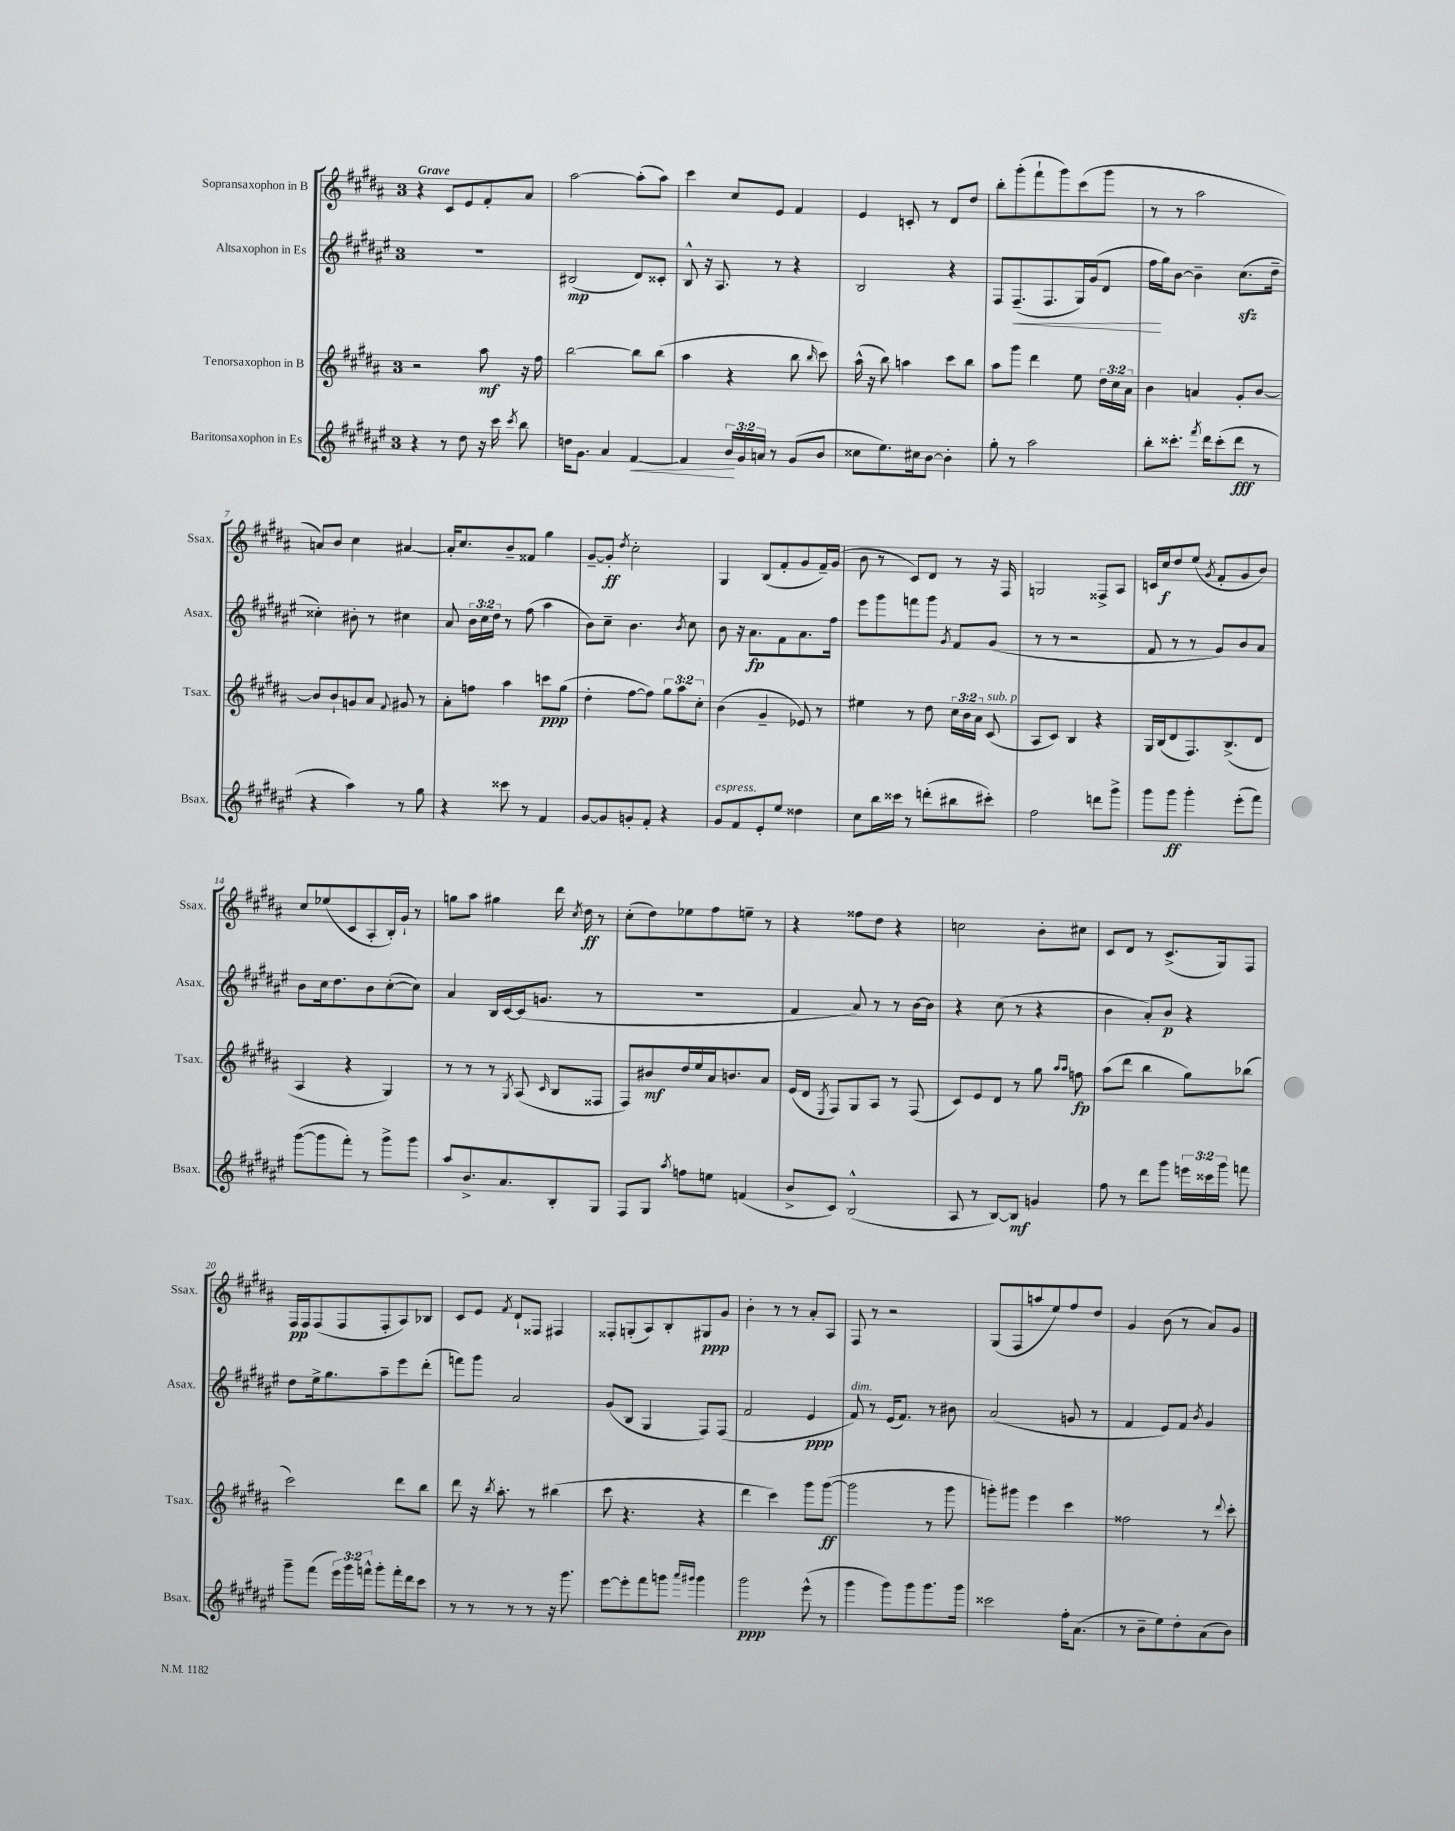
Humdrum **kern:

**kern	**dynam	**kern	**dynam	**kern	**dynam	**kern	**dynam
*part4	*part4	*part3	*part3	*part2	*part2	*part1	*part1
*staff4	*staff4	*staff3	*staff3	*staff2	*staff2	*staff1	*staff1
*I"Baritonsaxophon in Es	*	*I"Tenorsaxophon in B	*	*I"Altsaxophon in Es	*	*I"Sopransaxophon in B	*
*I'Bsax.	*	*I'Tsax.	*	*I'Asax.	*	*I'Ssax.	*
*clefG2	*	*clefG2	*	*clefG2	*	*clefG2	*
*k[f#c#g#d#a#e#]	*	*k[f#c#g#d#a#]	*	*k[f#c#g#d#a#e#]	*	*k[f#c#g#d#a#]	*
*M3/4	*	*M3/4	*	*M3/4	*	*M3/4	*
=1	=1	=1	=1	=1	=1	=1	=1
!	!	!	!	!	!	!LO:TX:a:B:t=Grave	!
4r	.	2r	.	2.r	.	4r	.
8r	.	.	.	.	.	8c#/L	.
8dd#\	.	.	.	.	.	8e/	.
16r	.	8aa#\	mf	.	.	8f#'/	.
16ccc#\	.	.	.	.	.	.	.
8qccc#/	.	.	.	.	.	.	.
8bb\	.	16r	.	.	.	8a#/J	.
.	.	16ff#\	.	.	.	.	.
=2	=2	=2	=2	=2	=2	=2	=2
16ddn\KL	.	[2bb\	.	(2B#X/	mp	[2aa#\	.
8.g#\J	.	.	.	.	.	.	.
4a#/	.	.	.	.	.	.	.
!	!LO:HP:b	!	!	!	!	!	!
[4f#/	<	8bb\L]	.	8d#/L)	.	(8aa#'\L]	.
.	.	(8bb\J	.	8c##X'/J	.	8aa#\J)	.
=3	=3	=3	=3	=3	=3	=3	=3
4f#/]	.	4aa#\	.	8B^^/	.	4ccc#\	.
.	.	.	.	16r	.	.	.
.	.	.	.	8.A#/	.	.	.
24b/LL	.	4r	.	.	.	8cc#/L	.
24g#/	[	.	.	.	.	.	.
24an/JJ	.	.	.	.	.	.	.
8r	.	.	.	8r	.	8e/J	.
(8g#/L	.	8bb\	.	4r	.	4f#/	.
.	.	16qqbb/	.	.	.	.	.
8b/J	.	8ccc#\)	.	.	.	.	.
=4	=4	=4	=4	=4	=4	=4	=4
8cc##X\L	.	(16aa#^^\	.	2B/	.	4e/	.
.	.	16r	.	.	.	.	.
8.ee#\)	.	8bb\)	.	.	.	.	.
.	.	4aan\	.	.	.	8cn'/	.
16cc#X\k	.	.	.	.	.	.	.
[8b\J	.	.	.	.	.	8r	.
4b'\]	.	8ccc#\L	.	4r	.	8d#/L	.
.	.	8bb\J	.	.	.	8dd#/J	.
=5	=5	=5	=5	=5	=5	=5	=5
8gg#'\	.	8aa#\L	.	8F#/L	.	8bb'\L	.
!	!	!	!	!	!LO:HP:b	!	!
8r	.	8ggg#\J	.	(8.F#~/	<	(8ggg#'\	.
2aa#\	.	4ddd#\	.	.	.	8fff#`\	.
.	.	.	.	8.F#/	.	.	.
.	.	.	.	.	.	8ggg#\)	.
.	.	8ee\	.	16G#/L)	.	(8ccc#\	.
.	.	.	.	(16g#/J	.	.	.
.	.	24dd#\LL	.	8d#/J	.	8ggg#\J	.
.	.	24cc#\	.	.	.	.	.
.	.	24a#\JJ	.	.	.	.	.
=6	=6	=6	=6	=6	=6	=6	=6
8bb'\L	.	4b\	.	16ff#\LL	.	8r	.
.	.	.	.	16gg#\J)	[	.	.
8.ccc##X'\J	.	.	.	[8b\J	.	8r	.
.	.	4an/	.	4b~\]	.	2aa#\	.
8qfff#/	.	.	.	.	.	.	.
16ddd#\KL	.	.	.	.	.	.	.
(8ccc##'\	.	.	.	.	.	.	.
8ddd#\J	fff	8g#'/L	.	(8.cc#zz\L	.	.	.
8r	.	[8b/J	.	.	.	.	.
.	.	.	.	16dd#~\Jk	.	.	.
!!LO:LB:g=z
=7	=7	=7	=7	=7	=7	=7	=7
4r	.	8b/L]	.	4cc##X'\)	.	8an/L)	.
.	.	8b`/	.	.	.	8b/J	.
4aa#\)	.	8gn/	.	8b#X'\	.	4cc#\	.
.	.	8a#/J	.	8r	.	.	.
.	.	8qqf#/	.	.	.	.	.
8r	.	8g#X/	.	4cc#X\	.	[4a#X/	.
8gg#\	.	8r	.	.	.	.	.
=8	=8	=8	=8	=8	=8	=8	=8
4r	.	8a#'\L	.	8a#/	.	16a#'/KL]	.
.	.	.	.	.	.	8.cc#/	.
.	.	8ffn\J	.	24b\LL	.	.	.
.	.	.	.	24cc#\	.	.	.
.	.	.	.	24dd#\JJ	.	.	.
8ccc##X\	.	4aa#\	.	8r	.	8b~/	.
8r	.	.	.	(8ff#\	.	8f##X/J	.
4f#/	.	8cccn\L	ppp	4aa#\	.	4gg#\	.
.	.	(8gg#\J	.	.	.	.	.
=9	=9	=9	=9	=9	=9	=9	=9
[8g#/L	.	4dd#'\	.	8b\L)	.	[8g#~/L	.
8g#/]	.	.	.	8cc#~\J	.	8g#'/J]	ff
.	.	.	.	.	.	8qdd#/	.
8gn'/	.	[8ff#\L	.	4.b\	.	2cc#'\	.
8f#'/J	.	8ff#\J])	.	.	.	.	.
4r	.	12gg#\L	.	.	.	.	.
.	.	12aa#\	.	.	.	.	.
.	.	.	.	8qb/	.	.	.
.	.	.	.	8cc#\	.	.	.
.	.	12cc#'\J	.	.	.	.	.
=10	=10	=10	=10	=10	=10	=10	=10
!LO:TX:a:i:t=espress.	!	!	!	!	!	!	!
8g#/L	.	(4b\	.	8b\	.	4G#/	.
8f#/	.	.	.	16r	.	.	.
.	.	.	.	8.a#\L	fp	.	.
8e#'/	.	4g#~/	.	.	.	(8B/L	.
8ee#/J	.	.	.	8f#\	.	8f#'/	.
4dd##X\	.	8e-X/)	.	8.a#\	.	8g#/	.
.	.	8r	.	.	.	16f#~/L)	.
.	.	.	.	16ff#\Jk	.	(16g#/JJ	.
=11	=11	=11	=11	=11	=11	=11	=11
8cc#\L	.	4ee#X\	.	8eee#\L	.	8b\	.
16bb\L	.	.	.	8ggg#\	.	8r	.
16ccc##X\JJ	.	.	.	.	.	.	.
8r	.	8r	.	8fffn\	.	8c#/L)	.
(8dddn'\L	.	8dd#\	.	8ggg#\J	.	8d#/J	.
.	.	.	.	8qg#/	.	.	.
8bb#X\	.	24cc#\LL	.	8f#/L	.	8r	.
.	.	24b\	.	.	.	.	.
.	.	24a#\JJ	.	.	.	.	.
!	!	!LO:TX:a:i:t=sub. p	!	!	!	!	!
8ccc#X'\J)	.	(8c#/	.	(8g#/J	.	16r	.
.	.	.	.	.	.	16F#/	.
=12	=12	=12	=12	=12	=12	=12	=12
2ff#\	.	8A#/L	.	8r	.	2Gn/	.
.	.	8c#/J)	.	8r	.	.	.
.	.	4B/	.	2r	.	.	.
8dddn\L	.	4r	.	.	.	8F##X^/L	.
8ggg#^\J	.	.	.	.	.	8A#/J	.
=13	=13	=13	=13	=13	=13	=13	=13
8ggg#\L	.	16G#/LL	.	8f#/	.	16cn/LL	.
.	.	(16B/J	.	.	.	16cc#/J	f
8ggg#\J	ff	8d#/	.	8r	.	8dd#/	.
4ggg#'\	.	8.F#/)	.	8r	.	(8ee/J	.
.	.	.	.	.	.	8qg#/	.
.	.	.	.	8g#/L)	.	8f#'/L	.
.	.	(8.B^/	.	.	.	.	.
(8eee#'\L	.	.	.	8b/	.	8g#/	.
8fff#\J)	.	8d#/J	.	8a#/J	.	8b/J)	.
!!LO:LB:g=z
=14	=14	=14	=14	=14	=14	=14	=14
([8ggg#\L	.	4A#/	.	8b\L	.	8cc#/L	.
8ggg#\]	.	.	.	16cc#\k	.	(8ee-X/	.
.	.	.	.	8.dd#\	.	.	.
8fff#'\J)	.	4r	.	.	.	8c#/	.
8r	.	.	.	8b\	.	8A#'/	.
8ggg#^\L	.	4G#/)	.	([8cc#'\	.	16B'/L)	.
.	.	.	.	.	.	16g#`/JJ	.
8ggg#\J	.	.	.	8cc#\J])	.	8r	.
=15	=15	=15	=15	=15	=15	=15	=15
8aa#/L	.	8r	.	4a#/	.	8ggn\L	.
8.b^/	.	8r	.	.	.	8aa#\J	.
.	.	8r	.	16B/LL	.	4gg#X\	.
8.a#/	.	.	.	[16c#/	.	.	.
.	.	8qG#/	.	.	.	.	.
.	.	(8A#/	.	(16c#/J]	.	.	.
.	.	.	.	8.gn/J	.	.	.
.	.	16qqc#/	.	.	.	.	.
8B'/	.	8B/L	.	.	.	16ddd#\	.
.	.	.	.	.	.	8qcc#/	.
.	.	.	.	.	.	16dd#\	ff
8G#/J	.	8F##X/J	.	8r	.	8r	.
=16	=16	=16	=16	=16	=16	=16	=16
8F#/L	.	8F#/L)	.	2.r	.	(8cc#'\L	.
8G#/J	.	8b#X/	mf	.	.	8dd#\)	.
8qaa#/	.	.	.	.	.	.	.
8ffn\L	.	16dd#/L	.	.	.	8ee-X\	.
.	.	16ee/	.	.	.	.	.
8een\J	.	16a#/J	.	.	.	8ff#\	.
.	.	8.bn/	.	.	.	.	.
(4fn/	.	.	.	.	.	8een~\J	.
.	.	8a#/J	.	.	.	8r	.
=17	=17	=17	=17	=17	=17	=17	=17
8b^/L	.	(16e/LL	.	4f#/	.	4r	.
.	.	16d#/JJ	.	.	.	.	.
.	.	8qE/	.	.	.	.	.
8c#/J)	.	8F#/L)	.	.	.	.	.
(2B^^/	.	8G#/	.	8a#/)	.	8ff##X\L	.
.	.	8A#/J	.	8r	.	8dd#\J	.
.	.	8r	.	8r	.	4r	.
.	.	(8F#/	.	[16b\LL	.	.	.
.	.	.	.	16b\JJ]	.	.	.
=18	=18	=18	=18	=18	=18	=18	=18
8A#/	.	8c#/L)	.	4r	.	2ccn\	.
8r	.	8e/	.	.	.	.	.
[8B/L)	.	8d#/J	.	(8cc#\	.	.	.
8B/J]	mf	8r	.	8r	.	.	.
4gn/	.	8gg#\	.	4r	.	8b'\L	.
.	.	16qqaa#/LL	.	.	.	.	.
.	.	16qqaa#/JJ	.	.	.	.	.
.	.	8ffn\	fp	.	.	8cc#X\J	.
=19	=19	=19	=19	=19	=19	=19	=19
8ff#\	.	(8aa#\L	.	4b\	.	8c#/L	.
8r	.	8ddd#\J	.	.	.	8d#/J	.
8ddd#\L	.	4bb\	.	8a#'/L)	.	8r	.
8ggg#\J	.	.	.	8b/J	p	(8.c#^/L	.
24eeen\LL	.	8gg#\L)	.	4r	.	.	.
24ccc##X\	.	.	.	.	.	.	.
.	.	.	.	.	.	16G#/k)	.
24ggg#\JJ	.	.	.	.	.	.	.
8fffn\	.	(8bb-X\J	.	.	.	8F#/J	.
!!LO:LB:g=z
=20	=20	=20	=20	=20	=20	=20	=20
8ggg#~\L	.	2ccc#\)	.	8dd#\L	.	16F#/LL	pp
.	.	.	.	.	.	16F#/J	.
(8fff#\J	.	.	.	16ee#^\k	.	(8F#/	.
.	.	.	.	8.gg#\	.	.	.
24eee#\LL)	.	.	.	.	.	8F#/	.
24ggg#\	.	.	.	.	.	.	.
24fffn^^\JJ	.	.	.	.	.	.	.
8ggg#'\L	.	.	.	8aa#~\	.	8F#'/	.
16fff'\L	.	8ddd#\L	.	8eee#\	.	8A#/)	.
16ddd#\J	.	.	.	.	.	.	.
8ccc#\J	.	8bb\J	.	(8ddd#'\J	.	8B-X/J	.
=21	=21	=21	=21	=21	=21	=21	=21
8r	.	8ddd#\	.	8fffn\L)	.	8c#/L	.
8r	.	16r	.	8ggg#\J	.	8e/J	.
.	.	8qbb/	.	.	.	.	.
.	.	8.aa#'\	.	.	.	.	.
.	.	.	.	.	.	8qf#/	.
8r	.	.	.	2a#/	.	8d#`/L	.
8r	.	8r	.	.	.	8F##X/J	.
16r	.	(4bb#X\	.	.	.	4F#X/	.
8.ggg#\	.	.	.	.	.	.	.
=22	=22	=22	=22	=22	=22	=22	=22
[8eee#\L	.	8ccc#\	.	(8g#/L	.	8F##X'/L	.
8eee#'\]	.	4.r	.	8B/J	.	(8Gn'/	.
8fff#\	.	.	.	4G#/	.	8A#/)	.
8gggn\J	.	.	.	.	.	8B'/	.
16qqaaa#/LL	.	.	.	.	.	.	.
16qqggg#X/JJ	.	.	.	.	.	.	.
4ggg#\	.	4r	.	8F#/L)	.	8G#X/	ppp
.	.	.	.	(8F#/J	.	8g#/J	.
=23	=23	=23	=23	=23	=23	=23	=23
2ggg#\	ppp	4ddd#\	.	2f#/	.	4b'\	.
.	.	4ccc#\)	.	.	.	8r	.
.	.	.	.	.	.	8r	.
(8eee#^^\	.	8ggg#\L	.	4e#/	ppp	8a#'/L	.
8r	.	([8ggg#\J	ff	.	.	8A#/J	.
=24	=24	=24	=24	=24	=24	=24	=24
!	!	!	!	!LO:TX:a:i:t=dim.	!	!	!
4ggg#\	.	2ggg#\]	.	8f#/)	.	8F#/	.
.	.	.	.	8r	.	8r	.
8ggg#\L)	.	.	.	(16e#/KL	.	2r	.
.	.	.	.	8.f#/J)	.	.	.
8ggg#\	.	.	.	.	.	.	.
8.ggg#\	.	8r	.	8r	.	.	.
.	.	8ggg#\	.	8b#X\	.	.	.
16ggg#\Jk	.	.	.	.	.	.	.
=25	=25	=25	=25	=25	=25	=25	=25
2ccc##X\	.	8gggn'\L)	.	(2a#/	.	(8G#/L	.
.	.	8ggg#X\J	.	.	.	8F#/	.
.	.	4eee\	.	.	.	8aan/	.
.	.	.	.	.	.	8ee/)	.
16ff#'\KL	.	4ccc#\	.	8gn/	.	8ff#/	.
(8.a#\J	.	.	.	.	.	.	.
.	.	.	.	8r	.	8dd#/J	.
=26	=26	=26	=26	=26	=26	=26	=26
8r	.	2ff##X\	.	4f#/	.	4g#/	.
8b~\L	.	.	.	.	.	.	.
8ee#\)	.	.	.	8e#/L)	.	(8b\	.
8dd#'\	.	.	.	8f#/J	.	8r	.
.	.	.	.	8qb/	.	.	.
(8a#\	.	8r	.	4g#/	.	8a#/L)	.
.	.	8qqddd#/	.	.	.	.	.
8b\J)	.	8ccc#'\	.	.	.	8g#/J	.
==	==	==	==	==	==	==	==
*-	*-	*-	*-	*-	*-	*-	*-
